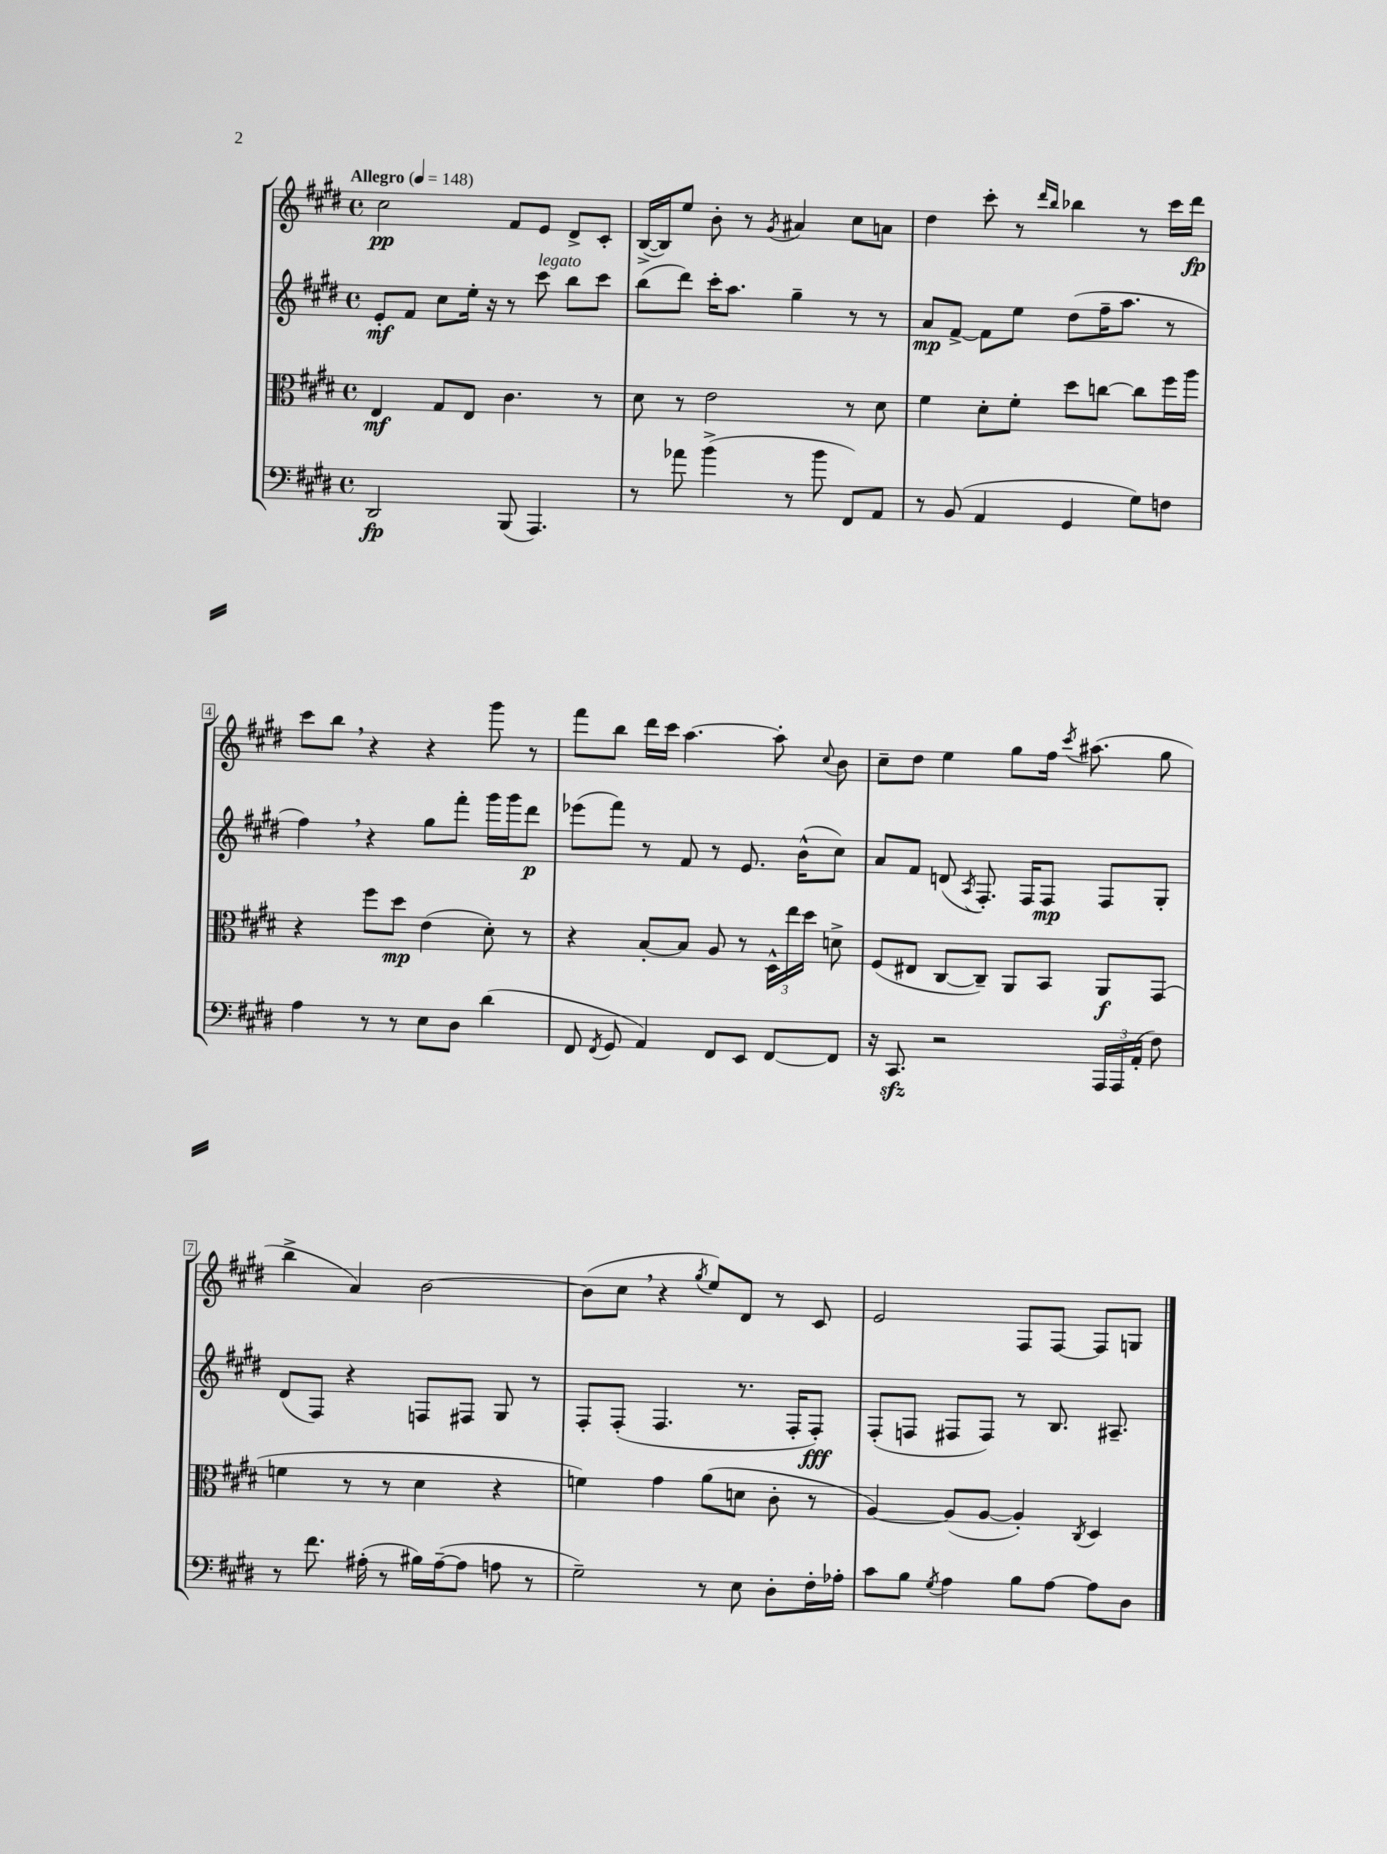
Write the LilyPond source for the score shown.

<<
\new StaffGroup <<
\new Staff = "s0" {
    \clef treble \key e \major \defaultTimeSignature \time 4/4 \tempo "Allegro" 4 = 148
    \autoBeamOff cis''2\pp fis'8[ e'8] dis'8[-> cis'8]-. |
    b16[~->( b16) e''8] b'8-. r8 \acciaccatura { gis'8 } ais'4 cis''8[ a'8] |
    dis''4 cis'''8-. r8 \grace { dis'''16[ b''16] } bes''4 r8 cis'''16[ dis'''16]\fp |
    cis'''8[ b''8] \breathe r4 r4 gis'''8 r8 |
    fis'''8[ b''8] dis'''16[ cis'''16] a''4.~ a''8-. \appoggiatura { cis''8 } b'8 |
    cis''8[-- dis''8] e''4 gis''8[ fis''16] \acciaccatura { cis'''8 } ais''8.( gis''8 |
    b''4-> a'4) b'2~ |
    b'8[( cis''8] \breathe r4 \acciaccatura { gis''8 } e''8[) dis'8] r8 cis'8 |
    e'2 fis8[ fis8]~ fis8[ g8] \bar "|." |
}
\new Staff = "s1" {
    \clef treble \key e \major \defaultTimeSignature \time 4/4
    \autoBeamOff e'8[-.\mf fis'8] cis''8[ e''16]-. r16 r8 cis'''8^\markup { \italic "legato" } b''8[ cis'''8] |
    b''8[( dis'''8]) cis'''16[-. a''8.] gis''4-- r8 r8 |
    a'8[\mp fis'8]~-> fis'8[ e''8] dis''8[( fis''16-- a''8.] r8 |
    fis''4) \breathe r4 gis''8[ fis'''8]-. gis'''16[ gis'''16 dis'''8]\p |
    ees'''8[( fis'''8]) r8 fis'8 r8 e'8. b'16[-^( cis''8]) |
    a'8[ fis'8] d'8( \acciaccatura { a8 } fis8.-.) fis16[ fis8]\mp fis8[ gis8]-. |
    dis'8[( fis8]) r4 f8[ fis8] gis8 r8 |
    fis8[-. fis8]-.( fis4. r8. fis16[-. fis8]-.\fff) |
    fis8[-.( f8] fis8[ fis8]) r8 b8. ais8.-- \bar "|." |
}
\new Staff = "s2" {
    \clef alto \key e \major \defaultTimeSignature \time 4/4
    \autoBeamOff e4\mf gis8[ e8] cis'4. r8 |
    dis'8 r8 e'2 r8 dis'8 |
    fis'4 dis'8[-. fis'8]-. dis''8[ c''8]~ c''8[ fis''16 a''16] |
    r4 fis''8[ dis''8]\mp e'4( dis'8-.) r8 |
    r4 b8[~-. b8] a8 r8 \tuplet 3/2 { dis16[-^ e''16 dis''16] } d'8-> |
    fis8[( eis8] cis8[~ cis8]--) a,8[ b,8] a,8[\f gis,8]( |
    f'4 r8 r8 dis'4 r4 |
    f'4) gis'4 a'8[( d'8] cis'8-. r8 |
    a4~) a8[( a8]~ a4-.) \acciaccatura { cis8 } dis4 \bar "|." |
}
\new Staff = "s3" {
    \clef bass \key e \major \defaultTimeSignature \time 4/4
    \autoBeamOff dis,2\fp b,,8( a,,4.) |
    r8 aes'8 b'4->( r8 b'8 fis,8[) a,8] |
    r8 b,8( a,4 gis,4 gis8[) f8] |
    a4 r8 r8 e8[ dis8] dis'4( |
    fis,8 \acciaccatura { fis,8 } gis,8 a,4) fis,8[ e,8] fis,8[~ fis,8] |
    r16 cis,8.\sfz r2 \tuplet 3/2 { a,,16[ a,,16 a,16]-.( } fis8) |
    r8 fis'8. ais16-.( r8 bis16[) ais16~--( ais8] a8 r8 |
    gis2--) r8 e8 dis8[-. fis16-. aes16]-. |
    cis'8[ b8] \acciaccatura { gis8 } a4 b8[ a8]~ a8[ dis8] \bar "|." |
}
>>
>>
\layout { \context { \Score \override BarNumber.stencil = #(make-stencil-boxer 0.1 0.3 ly:text-interface::print) } }
